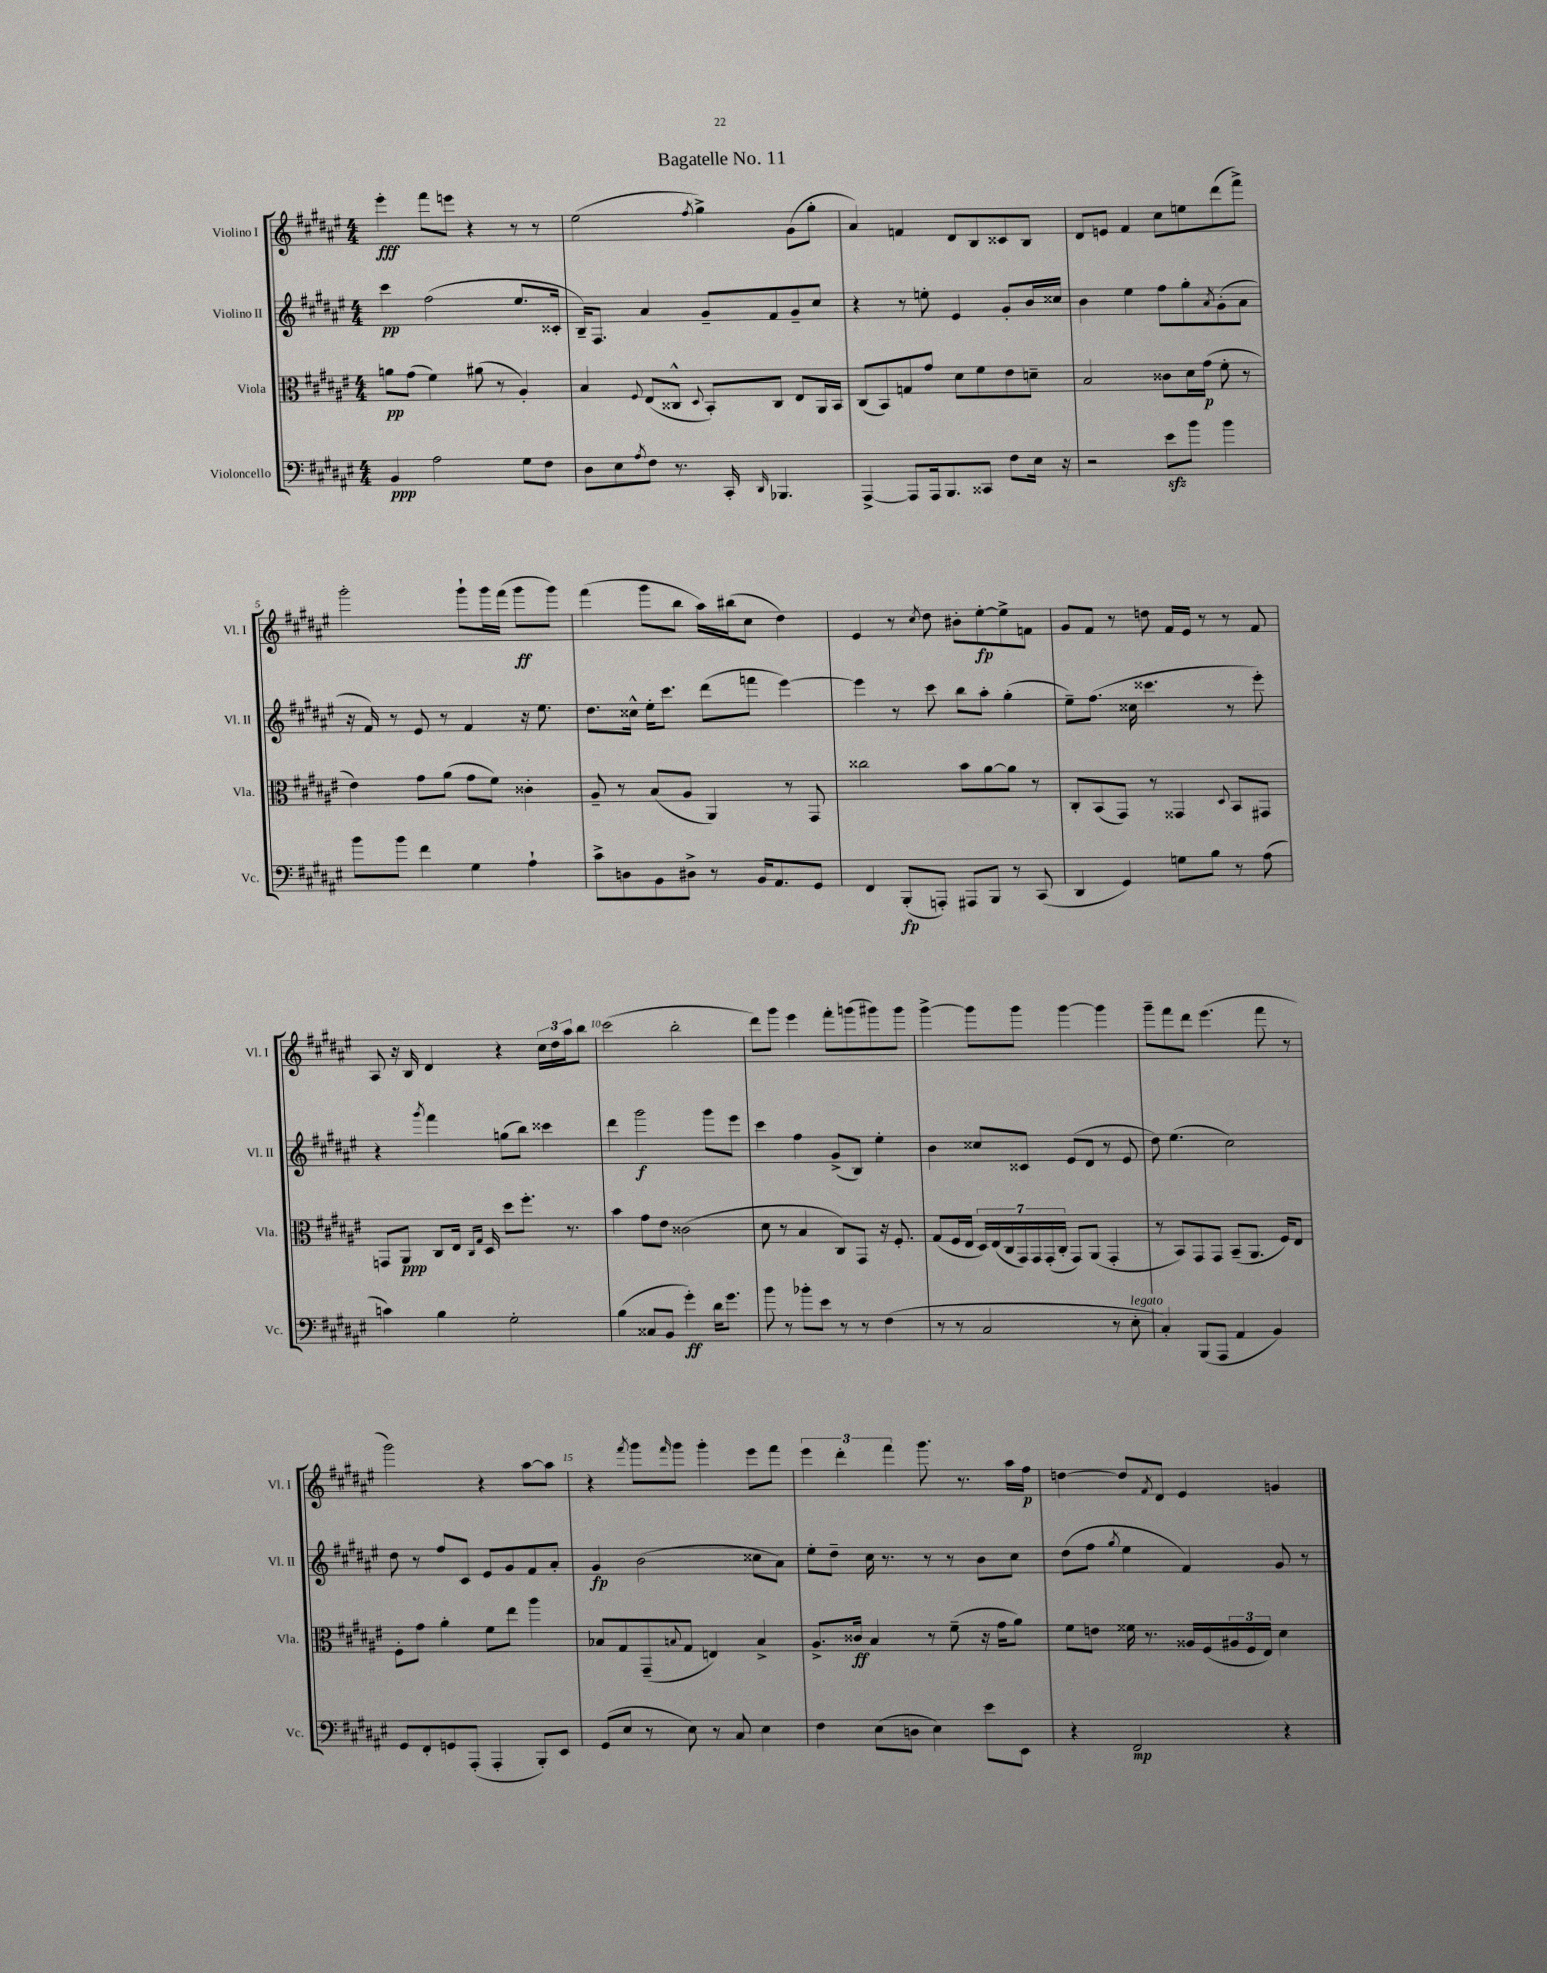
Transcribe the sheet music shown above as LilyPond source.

\header { title = "Bagatelle No. 11" }
<<
\new StaffGroup <<
\new Staff = "s0" \with { instrumentName = "Violino I" shortInstrumentName = "Vl. I" } {
    \clef treble \key fis \major \numericTimeSignature \time 4/4
    eis'''4-.\fff fis'''8 e'''8 r4 r8 r8 |
    eis''2( \acciaccatura { fis''8 } gis''4->) gis'8( gis''8-. |
    ais'4) f'4 dis'8 b8 cisis'8 b8 |
    dis'8 e'8 fis'4 cis''8 e''8 dis'''8( fis'''8->) |
    gis'''2-. gis'''8-! gis'''16 fis'''16( gis'''8\ff gis'''8) |
    fis'''4( gis'''8 b''8 ais''16) bis''16( cis''8 dis''4) |
    eis'4 r8 \acciaccatura { cis''8 } dis''8 bis'8-. eis''8~-.\fp eis''8-> f'8 |
    gis'8 fis'8 r8 d''8 fis'16 eis'16 r8 r8 fis'8 |
    ais8 r16 b16 dis'4 r4 \tuplet 3/2 { cis''16 dis''16 ais''16 } b''8 |
    cis'''2( b''2-. |
    dis'''8) gis'''8 eis'''4 fis'''8-. g'''8( gis'''8) gis'''8 |
    gis'''4~-> gis'''8 gis'''8 gis'''4~ gis'''4 |
    gis'''8-- fis'''8 dis'''8 eis'''4.( fis'''8 r8 |
    gis'''2) r4 ais''8~ ais''8 |
    r4 \acciaccatura { fis'''8 } gis'''8 \grace { fis'''16 } gis'''8 gis'''4-. eis'''8 fis'''8 |
    \tuplet 3/2 { eis'''4 dis'''4-. fis'''4 } gis'''8. r8. ais''16 fis''16\p |
    d''4~ d''8 \acciaccatura { fis'8 } dis'8 eis'4 g'4 \bar "|." |
}
\new Staff = "s1" \with { instrumentName = "Violino II" shortInstrumentName = "Vl. II" } {
    \clef treble \key fis \major \numericTimeSignature \time 4/4
    cis'''4\pp fis''2( eis''8. cisis'16-. |
    b16--) fis8. ais'4 gis'8-- fis'8 gis'8-- cis''8 |
    r4 r8 e''8-. eis'4 gis'8-. b'16 cisis''16 |
    b'4 eis''4 fis''8 gis''8-. \acciaccatura { ais'8 } gis'8-.( ais'8 |
    r16 fis'16) r8 eis'8 r8 fis'4 r16 eis''8. |
    dis''8. cisis''16-^ eis''16-. cis'''8. dis'''8( f'''8 eis'''4~) |
    eis'''4 r8 cis'''8 b''8 ais''8-. gis''4-.( |
    eis''8--) fis''8.( cisis''16 cisis'''4. r8 eis'''8-.) |
    r4 \acciaccatura { gis'''8 } fis'''4 g''8( b''8) cisis'''4 |
    dis'''4 gis'''2\f gis'''8 eis'''8 |
    cis'''4 fis''4 gis'8->( b8) eis''4-. |
    b'4 cisis''8 cisis'8 eis'8( dis'8 r8 eis'8 |
    dis''8) eis''4.( cis''2) |
    dis''8 r8 fis''8 cis'8 eis'8 gis'8 fis'8 ais'8-. |
    gis'4\fp b'2( cisis''8 ais'8) |
    eis''8-. dis''8-- cis''16 r8. r8 r8 b'8 cis''8 |
    dis''8( fis''8 \acciaccatura { gis''8 } eis''4 fis'4) gis'8 r8 \bar "|." |
}
\new Staff = "s2" \with { instrumentName = "Viola" shortInstrumentName = "Vla." } {
    \clef alto \key fis \major \numericTimeSignature \time 4/4
    a'8\pp gis'8( fis'4) ais'8( r8 ais4-.) |
    b4 \appoggiatura { fis8 } eis8( cisis8-^ \appoggiatura { dis8 } b,8-.) cisis8 eis8 ais,16 b,16 |
    cis8( b,8) g8 gis'8 dis'8 fis'8 eis'8 d'8-- |
    b2 cisis'8 dis'16 gis'16\p( fis'8-. r8 |
    eis'4) gis'8 ais'8( gis'8 fis'8) cisis'4-. |
    ais8-- r8 b8( ais8 ais,4) r8 gis,8 |
    cisis''2 b'8 ais'8~ ais'8 r8 |
    cis8-. b,8( gis,8) r8 gisis,4 \appoggiatura { dis8 } b,8 gis,8 |
    g,8 ais,8\ppp cis8 eis16 \grace { cis16 gis16 } dis16 dis''8 fis''8.-. r8. |
    b'4 gis'8 eis'8 cisis'2( |
    dis'8 r8 b4 cis8) gis,8 r16 fis8.-. |
    gis8( fis16 eis16 \tuplet 7/4 { dis16) eis16( cis16 gis,16) gis,16 gis,16-.( cis16-. } gis,8) ais,8( gis,4-. |
    r8 b,8) gis,8 gis,8 b,8--( ais,8. fis16) eis8 |
    fis8-. gis'8 ais'4-. fis'8 eis''8 ais''4 |
    bes8 gis8 gis,8--( \appoggiatura { b8 } gis8 e4) b4-> |
    ais8.-> cisis'16\ff b4 r8 fis'8--( r16 gis'16 ais'8) |
    fis'8 e'8 fisis'16 r8. aisis16 fis16( \tuplet 3/2 { ais16 fis16 eis16) } dis'4 \bar "|." |
}
\new Staff = "s3" \with { instrumentName = "Violoncello" shortInstrumentName = "Vc." } {
    \clef bass \key fis \major \numericTimeSignature \time 4/4
    b,4\ppp ais2 gis8 fis8 |
    dis8 eis8 \acciaccatura { ais8 } fis8 r8. cis,16-. \grace { dis,16 } bes,,4. |
    ais,,4~-> ais,,8 ais,,16 b,,8. cisis,8 fis8 eis16 r16 |
    r2 eis'8\sfz b'8 b'4 |
    b'8 b'8 fis'4 gis4 ais4-! |
    cis'8-> d8 b,8 dis8-> r8 b,16 ais,8. gis,8 |
    fis,4 b,,8-.\fp( a,,8-.) ais,,8 b,,8 r8 cis,8( |
    dis,4 gis,4) g8 b8 r8 ais8( |
    c'4) b4 gis2-. |
    b4( cisis8 b,8 gis'4-.\ff) dis'16 gis'8. |
    b'8 r8 bes'8-. eis'8 r8 r8 fis4( |
    r8 r8 cis2 r8 eis8-.^\markup { \italic "legato" } |
    cis4-.) b,,8( ais,,8 ais,4 b,4) |
    gis,8 fis,8-. g,8 ais,,8-.( ais,,4-. b,,8-.) eis,8 |
    gis,8( eis8 r8 eis8) r8 cis8 eis4 |
    fis4 eis8( d8 eis4) eis'8 eis,8 |
    r4 fis,2\mp r4 \bar "|." |
}
>>
>>
\layout { \context { \Score \override BarNumber.break-visibility = ##(#f #t #t) barNumberVisibility = #(every-nth-bar-number-visible 5) } }
